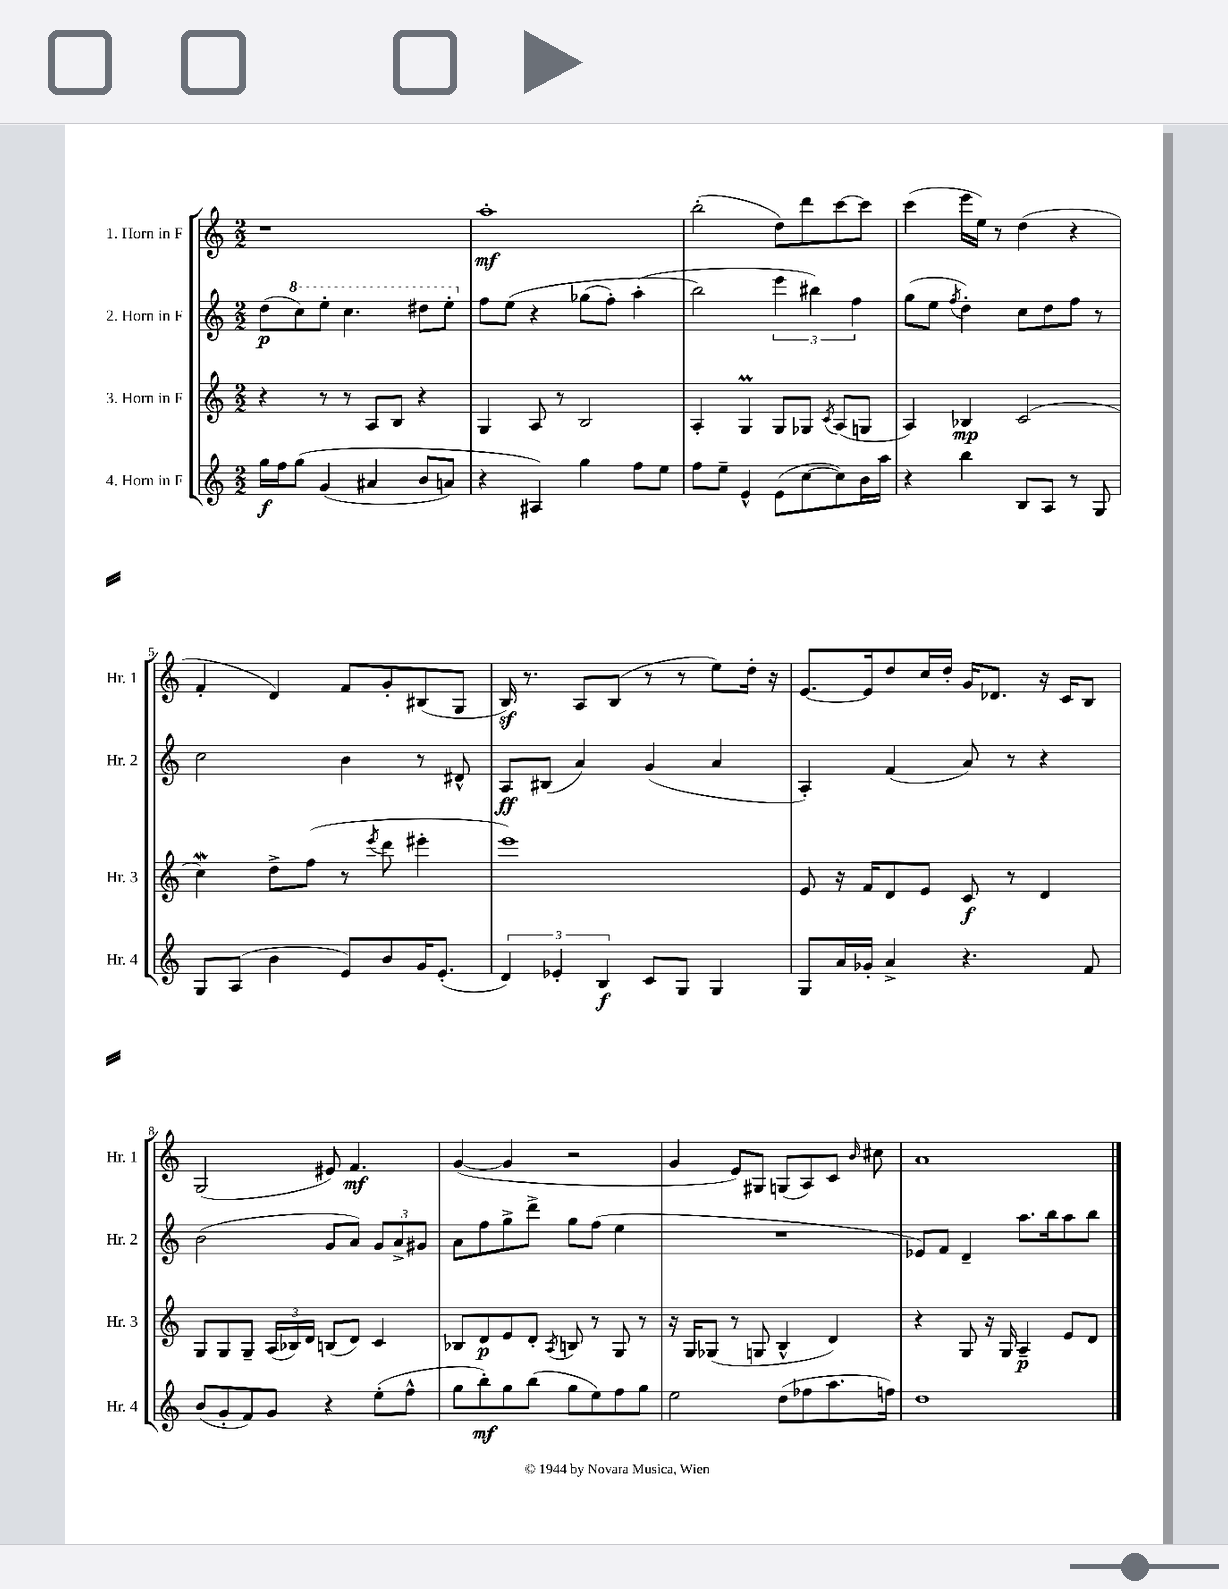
<<
\new StaffGroup <<
\new Staff = "s0" \with { instrumentName = "1. Horn in F" shortInstrumentName = "Hr. 1" } {
    \clef treble \key c \major \numericTimeSignature \time 2/2
    \autoBeamOff r1 |
    a''1-.\mf |
    b''2-.( d''8[) d'''8 c'''8~ c'''8] |
    c'''4( e'''16[ e''16]) r8 d''4( r4 |
    f'4-. d'4) f'8[ g'8-. bis8( g8] |
    b16\sf) r8. a8[ b8]( r8 r8 e''8[) d''16]-. r16 |
    e'8.[~ e'16 d''8 c''16 d''16]-. g'16[ des'8.] r16 c'16[ b8] |
    g2( eis'8) f'4.\mf |
    g'4~( g'4 r2 |
    g'4 e'8[) gis8] g8[( a8) c'8] \grace { b'16 } cis''8 |
    a'1 \bar "|." |
}
\new Staff = "s1" \with { instrumentName = "2. Horn in F" shortInstrumentName = "Hr. 2" } {
    \clef treble \key c \major \numericTimeSignature \time 2/2
    \autoBeamOff d''8[\p( \ottava #1 c'''8) e'''8]-. c'''4. dis'''8[ e'''8]-. \ottava #0 |
    f''8[ e''8]\( r4 ges''8[( f''8]-.) a''4-.( |
    b''2\) \tuplet 3/2 { e'''4 bis''4) f''4 } |
    g''8[( e''8] \acciaccatura { f''8 } d''4-.) c''8[ d''8 f''8] r8 |
    c''2 b'4 r8 dis'8-^ |
    a8[\ff bis8]( a'4) g'4( a'4 |
    a4-.) f'4( a'8) r8 r4 |
    b'2( g'8[ a'8]) \tuplet 3/2 { g'8[ a'8-> gis'8] } |
    a'8[ f''8 g''8-> d'''8]-> g''8[ f''8]( e''4 |
    R1 |
    ees'8[) f'8] d'4-- a''8.[ b''16 a''8 b''8] \bar "|." |
}
\new Staff = "s2" \with { instrumentName = "3. Horn in F" shortInstrumentName = "Hr. 3" } {
    \clef treble \key c \major \numericTimeSignature \time 2/2
    \autoBeamOff r4 r8 r8 a8[ b8] r4 |
    g4 a8 r8 b2 |
    a4-. g4\prall g8[ ges8] \acciaccatura { c'8 } a8[( g8] |
    a4) bes4\mp c'2( |
    c''4\mordent) d''8[-> f''8]( r8 \acciaccatura { e'''8 } d'''8 eis'''4-. |
    e'''1) |
    e'8 r16 f'16[ d'8 e'8] c'8\f r8 d'4 |
    g8[ g8 g8]-- \tuplet 3/2 { a16[( bes16) d'16] } b8[( d'8]) c'4 |
    bes8[ d'8\p e'8 d'8]-. \acciaccatura { a8 } b8 r8 g8 r8 |
    r16 g16[ ges8]( r8 g8 b4-^ d'4) |
    r4 g8 r16 g16 a4--\p e'8[ d'8] \bar "|." |
}
\new Staff = "s3" \with { instrumentName = "4. Horn in F" shortInstrumentName = "Hr. 4" } {
    \clef treble \key c \major \numericTimeSignature \time 2/2
    \autoBeamOff g''16[\f f''16 g''8]\( g'4( ais'4 b'8[ a'8]) |
    r4 ais4\) g''4 f''8[ e''8] |
    f''8[ e''8]-- e'4-^ e'8[( c''8~ c''8) b'16 a''16] |
    r4 b''4 b8[ a8] r8 g8 |
    g8[ a8]( b'4 e'8[) b'8 g'16 e'8.]-.( |
    \tuplet 3/2 { d'4) ees'4-. b4\f } c'8[ g8] g4 |
    g8[ a'16 ges'16]-. a'4-> r4. f'8 |
    b'8[( g'8-. f'8) g'8] r4 e''8[-.( f''8]-^ |
    g''8[ b''8-.\mf) g''8 b''8]( g''8[ e''8) f''8 g''8] |
    e''2 d''8[( fes''8 a''8. f''16]) |
    d''1 \bar "|." |
}
>>
>>
